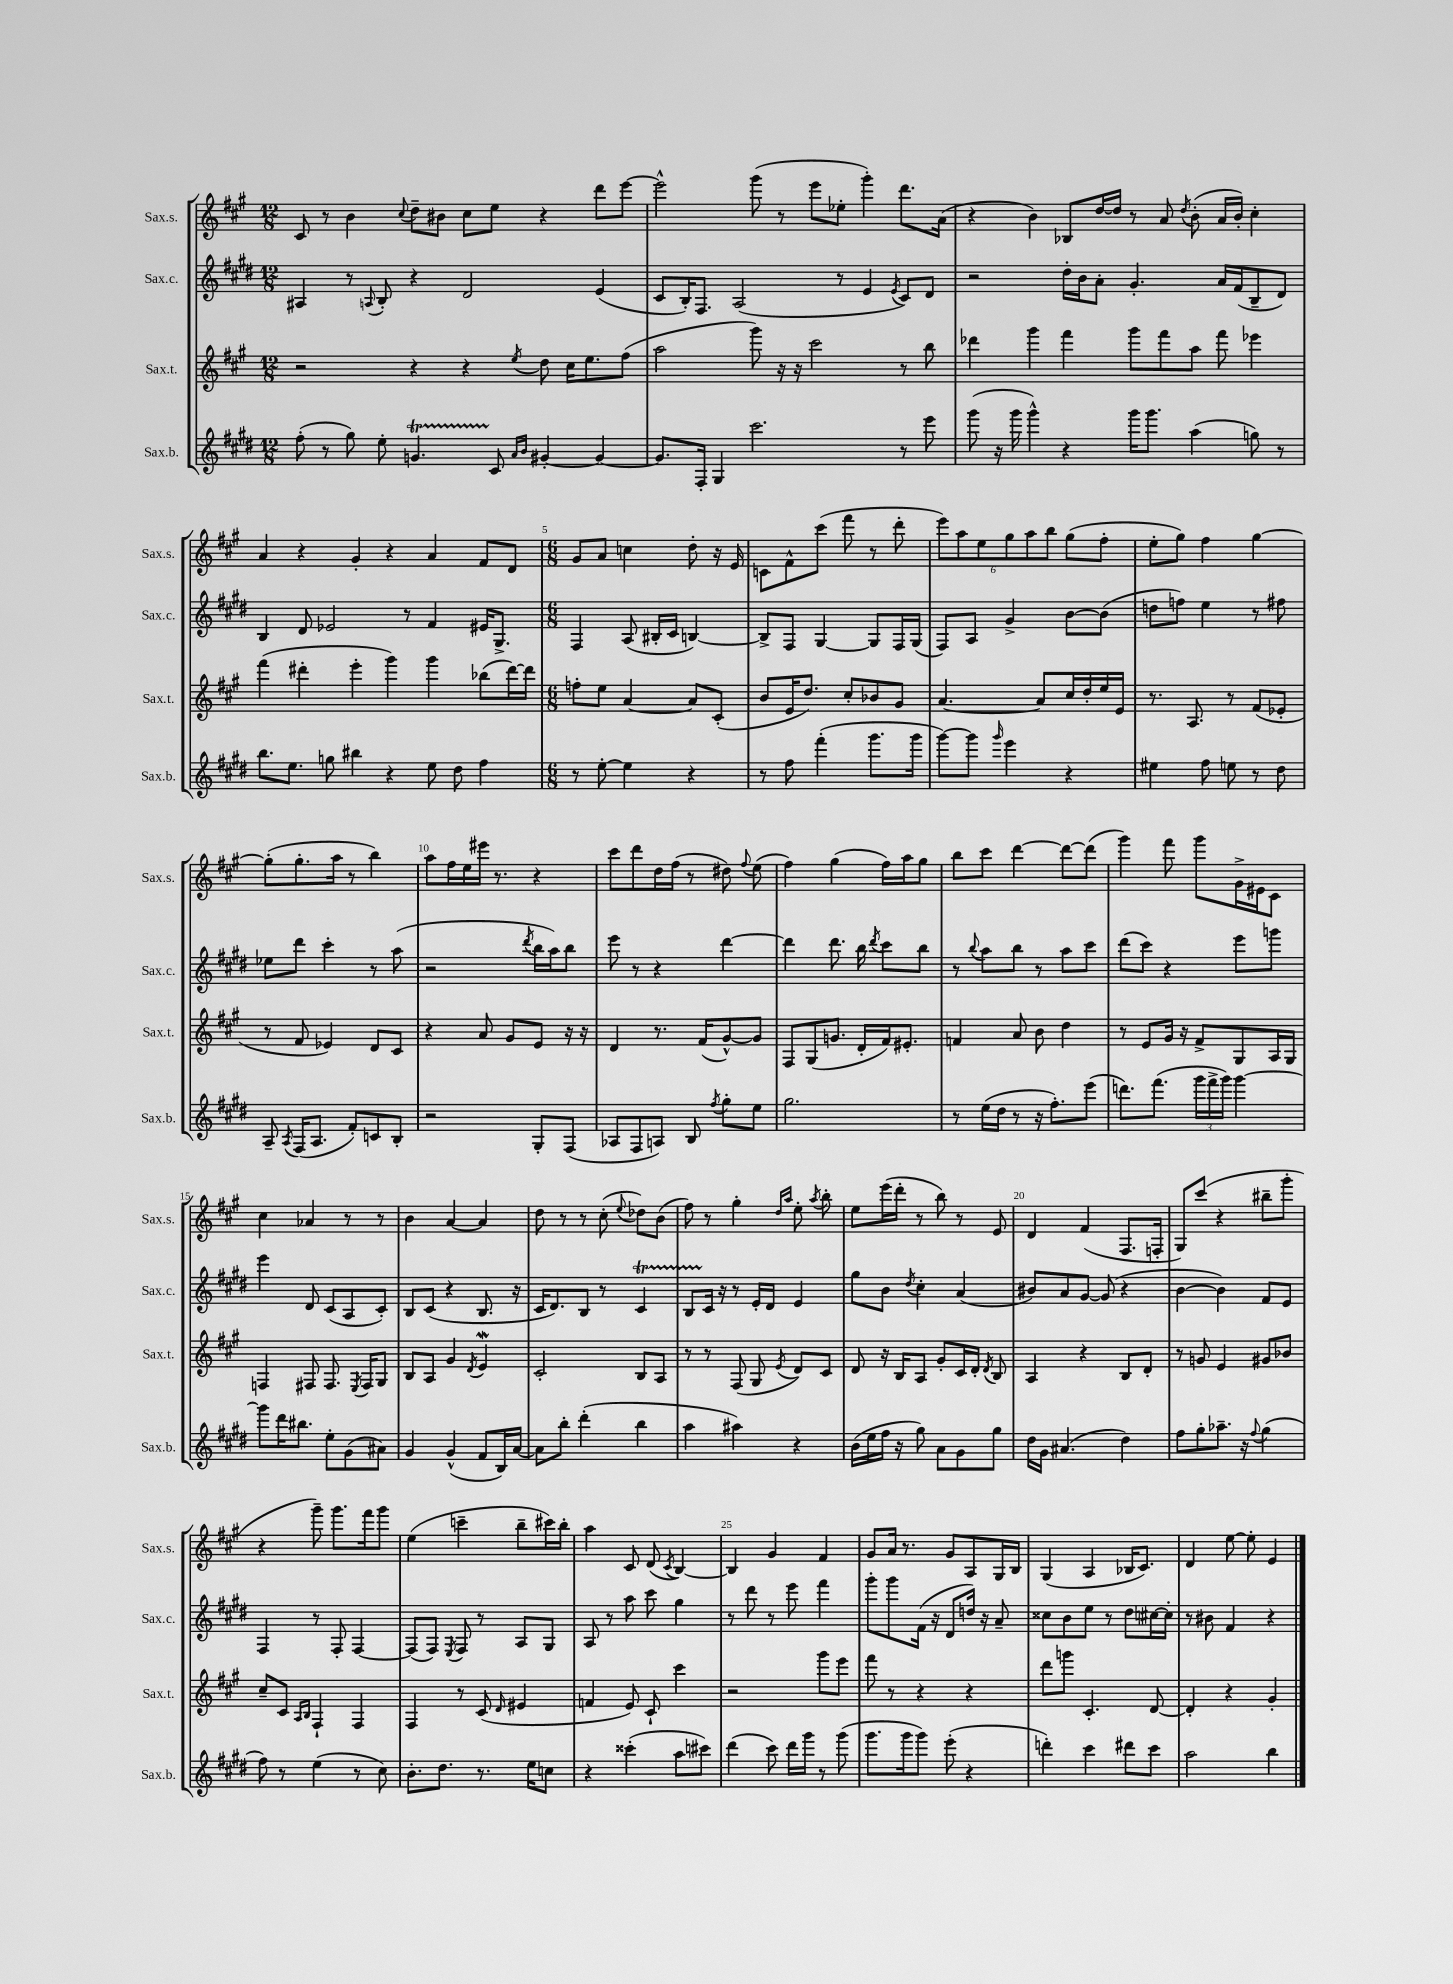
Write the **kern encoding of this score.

**kern	**kern	**kern	**kern
*staff4	*staff3	*staff2	*staff1
*clefG2	*clefG2	*clefG2	*clefG2
*k[f#c#g#d#]	*k[f#c#g#]	*k[f#c#g#d#]	*k[f#c#g#]
*M12/8	*M12/8	*M12/8	*M12/8
(8ff#'	2r	4A#	8c#
8r	.	.	8r
8gg#)	.	8r	4b
.	.	8qqA	.
8ee'	.	8B'	.
.	.	.	8qqcc#
4.g	4r	4r	8dd~
.	.	.	8b#
.	4r	2d#	8cc#
8c#	.	.	8ee
16qqa	.	.	.
16qqb	8qee	.	.
[4g#'	8dd	.	4r
.	16cc#	.	.
.	8.ee	.	.
4g#_	.	(4e	8ddd
.	(8ff#	.	[8eee
=	=	=	=
8.g#]	2aa	8c#	2eee^^]
.	.	16B')	.
16F#'	.	8.F#	.
4G#	.	.	.
.	.	(2A	.
2.ccc#	8ggg#)	.	(8ggg#
.	16r	.	8r
.	16r	.	.
.	2ccc#	.	8eee
.	.	8r	8ee-'
.	.	4e	4ggg#')
.	.	8qe	.
8r	8r	8c#)	8.ddd
8eee	8bb	8d#	.
.	.	.	(16a
=	=	=	=
(8ggg#	4ddd-	2r	4r
16r	.	.	.
16ggg#	.	.	.
4ggg#^^)	4ggg#	.	4b)
4r	4fff#	16dd#'	8B-
.	.	16b	.
.	.	8a'	[16dd
.	.	.	16dd]
16ggg#	8ggg#	4.g#'	8r
8.ggg#	.	.	.
.	8fff#	.	8a
.	.	.	8qdd
(4aa	8aa	.	(8b'
.	8fff#	16a	16a
.	.	(16f#	16b')
8gg)	4eee-	8B~	4cc#'
8r	.	8d#)	.
=	=	=	=
8.bb	(4fff#	4B	4a
8.ee	.	.	.
.	4ddd#'	8d#	4r
8gg	.	2e-	.
4bb#	4eee'	.	4g#'
4r	4ggg#)	.	4r
.	.	8r	.
8ee	4ggg#	4f#	4a
8dd#	.	.	.
4ff#	(8bb-	16e#	8f#
.	.	8.G#^	.
.	[16ddd#)	.	8d
.	16ddd#]	.	.
=	=	=	=
*M6/8	*M6/8	*M6/8	*M6/8
8r	8ff'	4F#	8g#
[8ee'	8ee	.	8a
4ee]	[4a	(8A	4cc
.	.	16B#'	.
.	.	16c#	.
4r	8a]	[4B)	8dd'
.	(8c#'	.	16r
.	.	.	16e
=	=	=	=
8r	8b	8B^]	8c
8ff#	16e	8F#	8f#^^
.	8.dd)	.	.
(4fff#'	.	[4G#	(8ccc#
.	8cc#'	.	8fff#
8.ggg#	8b-	8G#]	8r
.	8g#	16F#	8ddd'
16ggg#	.	(16G#	.
=	=	=	=
[8ggg#)	[4.a	8F#)	12eee)
.	.	.	12aa
8ggg#]	.	8A	.
.	.	.	12ee
16qqggg#	.	.	.
4eee	.	4g#^	12gg#
.	.	.	12aa
.	8a]	.	.
.	.	.	12bb
4r	16cc#	[8b	(8gg#
.	16dd'	.	.
.	16ee	(8b]	8ff#'
.	16e	.	.
=	=	=	=
4ee#	8.r	8dd	8ee'
.	.	8ff)	8gg#)
.	8.A	.	.
8ff#	.	4ee	4ff#
8ee	8r	.	.
8r	(8f#	8r	[4gg#
8dd#	8e-'	8ff#	.
=	=	=	=
8A~	8r	8ee-	(8gg#']
8qA	.	.	.
(16F#	8f#	8ddd#	8.gg#'
8.A	.	.	.
.	4e-)	4ccc#'	.
.	.	.	16aa
8f#')	.	.	8r
8c	8d	8r	4bb)
8B'	8c#	(8aa	.
=	=	=	=
2r	4r	2r	8aa
.	.	.	16ff#
.	.	.	16ee
.	8a	.	16eee#
.	.	.	8.r
.	8g#	.	.
.	.	8qddd#	.
8G#'	8e	16bb	4r
.	.	16aa)	.
(8F#	16r	8bb	.
.	16r	.	.
=	=	=	=
8A-	4d	8eee	8ccc#
8F#	.	8r	8ddd
8A)	8.r	4r	16dd
.	.	.	(16ff#
8B	.	.	8r
.	(16f#	.	.
8qff#	.	.	.
8gg#'	[8g#^^)	[4ddd#	8dd#)
.	.	.	8qqff#
8ee	8g#]	.	(8ee
=	=	=	=
2.gg#	8F#	4ddd#]	4ff#)
.	(8G#	.	.
.	8.g	8.ddd#	(4gg#
.	16d'	16bb	.
.	.	8qddd#	.
.	16f#)	8ccc#	16ff#)
.	8.e#'	.	16aa
.	.	8bb	8gg#
=	=	=	=
8r	4f	8r	8bb
.	.	8qqbb	.
(16ee	.	8aa	8ccc#
16dd#	.	.	.
8r	8a	8bb	[4ddd
16r	8b	8r	.
8.ff#')	.	.	.
.	4dd	8aa	8ddd_
(8eee	.	8ccc#	(8ddd]
=	=	=	=
8.ddd)	8r	(8ddd#	4ggg#)
.	8e	8ccc#)	.
(8.fff#	.	.	.
.	16g#	4r	8fff#
.	16r	.	.
24ggg#	8f#^	.	8ggg#
24fff#^	.	.	.
24ggg#)	.	.	.
[4ggg#	8G#	8eee	16g#^
.	.	.	16e#
.	16A	8ggg	8c#
.	16G#	.	.
=	=	=	=
8ggg#]	4F	4eee	4cc#
16ddd#	.	.	.
8.bb#	.	.	.
.	8F#	8d#	4a-
8ee'	8.F#	(8c#	.
(8g#	.	8A	8r
.	8qE	.	.
.	16F#	.	.
8a#)	8G#	8c#')	8r
=	=	=	=
4g#	8B	8B	4b
.	8A	(8c#	.
(4g#^^	4g#	4r	[4a
.	8qd	.	.
8f#	4e	8.B	4a]
16B)	.	.	.
[16a	.	16r	.
=	=	=	=
8a]	2c#'	16c#	8dd
.	.	8.d#)	.
8bb'	.	.	8r
(4ddd#'	.	8B	8r
.	.	8r	(8cc#'
.	.	.	8qqee
4bb	8B	4c#	8dd-)
.	8A	.	(8b
=	=	=	=
4aa	8r	8B	8ff#)
.	8r	16c#	8r
.	.	16r	.
4aa#)	(8F#	8r	4gg#'
.	8G#	16e'	.
.	.	16d#	.
.	.	.	16qqdd
.	8qe	.	16qqaa
4r	8d)	4e	8ee'
.	.	.	8qaa
.	8c#	.	8bb'
=	=	=	=
(16b	8d	8gg#	8ee
16ee	.	.	.
16ff#	16r	8b	(16eee
16r	16B	.	16ddd'
.	.	8qdd#	.
8gg#)	8A	4cc#'	8r
8a	8g#'	.	8bb)
8g#	16c#	(4a	8r
.	16d'	.	.
.	8qd	.	.
8gg#	8B	.	8e
=	=	=	=
16dd#	4A	8b#)	4d
16g#	.	.	.
(4.a#	.	8a	.
.	4r	[8g#	(4f#
.	.	(8g#]	.
4dd#)	8B	4r	8.F#
.	8d'	.	.
.	.	.	16F'
=	=	=	=
8ff#	8r	[4b	8G#)
8gg#'	8g	.	(8ccc#
8.aa-~	4e	4b])	4r
16r	.	.	.
8qqff#	.	.	.
(4gg#	8g#	8f#	8bb#~
.	8b-	8e	8ggg#'
=	=	=	=
8ff#)	8cc#~	4F#	4r
8r	8c#	.	.
.	16qqA	.	.
.	16qqB	.	.
(4ee	4F#`	8r	8ggg#~)
.	.	8F#'	8.ggg#
8r	4F#	[4F#	.
.	.	.	16fff#
8cc#)	.	.	8ggg#
=	=	=	=
8.b'	4F#	(8F#]	(4ee
.	.	8F#)	.
8.dd#	.	.	.
.	.	8qE	.
.	8r	8F#	4ccc~
8.r	(8c#	8r	.
.	16qqd	.	.
.	4e#	8A	8bb~
16ee	.	.	.
8cc	.	8G#	16ccc#)
.	.	.	16bb'
=	=	=	=
4r	4f	8A	4aa
.	.	8r	.
(4ccc##'	8e)	8aa	8c#
.	8c#`	8ccc#	(8d
.	.	.	8qc#
8aa	4ccc#	4gg#	[4B)
8ccc#)	.	.	.
=	=	=	=
(4ddd#	2r	8r	4B]
.	.	8ddd#	.
8ccc#)	.	8r	4g#
16ddd#	.	8eee	.
16ggg#	.	.	.
8r	8ggg#	4fff#	4f#
(8ggg#	8eee	.	.
=	=	=	=
8.ggg#	8fff#	8ggg#'	8g#
.	8r	8ggg#	16a
16ggg#	.	.	8.r
8ggg#)	4r	(16f#	.
.	.	16r	.
(8eee'	.	8d#	8g#
4r	4r	16dd)	8A
.	.	16r	.
.	.	8a~	16G#
.	.	.	16B
=	=	=	=
4ddd')	8ddd	8cc##	(4G#
.	8ggg	8b	.
4ccc#	4.c#'	8ee	4A
.	.	8r	.
8ddd#	.	8dd#	16B-
.	.	.	8.c#)
8ccc#	[8d	[16cc#	.
.	.	16cc#']	.
=	=	=	=
2aa	4d']	8r	4d
.	.	8b#	.
.	4r	4f#	[8ee
.	.	.	8ee']
4bb	4g#'	4r	4e
==	==	==	==
*-	*-	*-	*-
